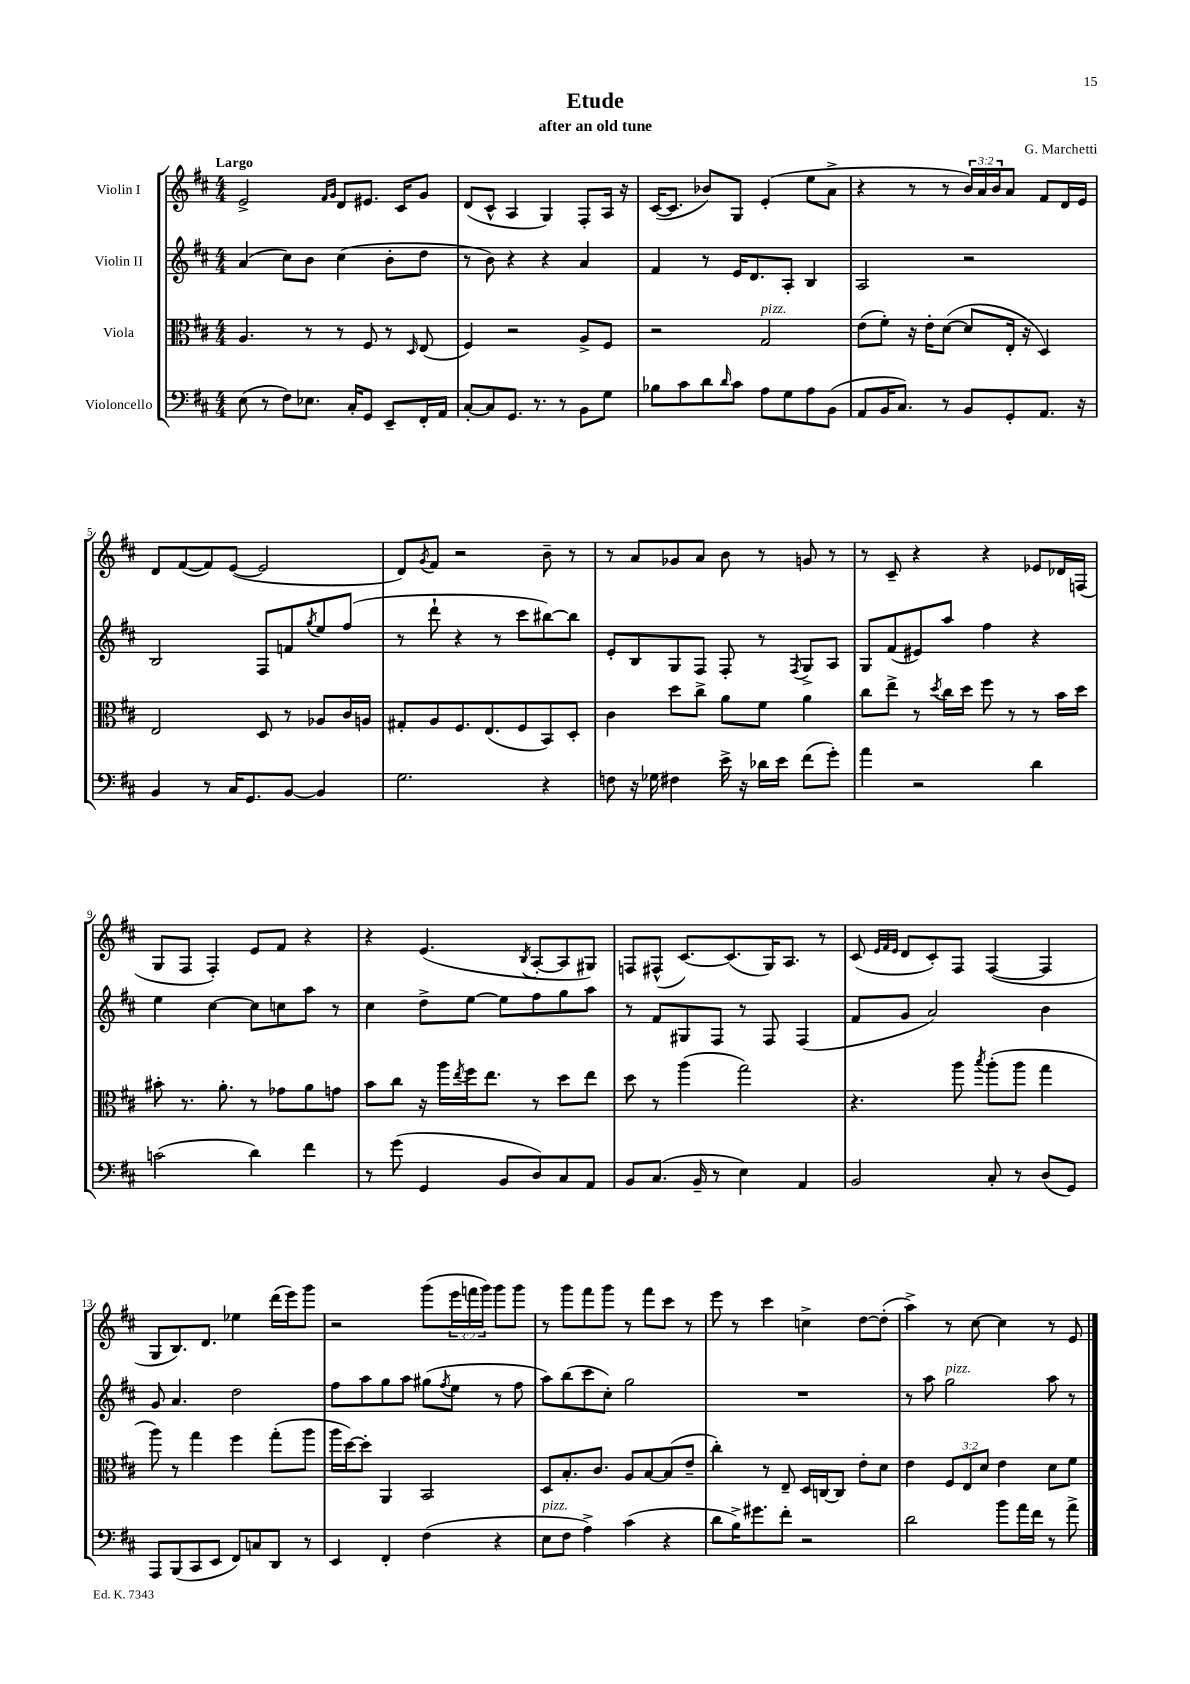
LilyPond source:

\header { title = "Etude" composer = "G. Marchetti" subtitle = "after an old tune" }
<<
\new StaffGroup <<
\new Staff = "s0" \with { instrumentName = "Violin I" } {
    \clef treble \key d \major \numericTimeSignature \time 4/4 \override Staff.TupletNumber.text = #tuplet-number::calc-fraction-text \tempo "Largo"
    e'2-> \grace { fis'16 g'16 } d'8 eis'8. cis'16 g'8 |
    d'8( cis'8-^ a4 g4) fis8-. a16 r16 |
    cis'16~( cis'8. bes'8) g8 e'4-.( e''8 a'8-> |
    r4 r8 r8 \tuplet 3/2 { b'16) a'16 b'16 } a'8 fis'8 d'16 e'16 |
    d'8 fis'8~( fis'8) e'8~( e'2 |
    d'8) \acciaccatura { g'8 } fis'8 r2 b'8-- r8 |
    r8 a'8 ges'8 a'8 b'8 r8 g'8 r8 |
    r8 cis'8-- r4 r4 ees'8 des'16 f16( |
    g8 fis8 fis4-.) e'8 fis'8 r4 |
    r4 e'4.( \acciaccatura { b8 } a8~-. a8 gis8) |
    f8 fis8-^( cis'8.~) cis'8.( g16) a8. r8 |
    cis'8( \grace { e'32 fis'32 e'32 } d'8 cis'8-.) fis8 fis4~( fis4 |
    g8 b8.) d'8. ees''4 d'''16( e'''16) g'''8 |
    r2 g'''8( \tuplet 3/2 { e'''16 f'''16 g'''16) } g'''8 g'''8 |
    r8 g'''8 fis'''8 g'''8 r8 fis'''8 cis'''8 r8 |
    e'''8 r8 cis'''4 c''4-> d''8~ d''8-.( |
    a''4->) r8 cis''8~ cis''4 r8 e'8 \bar "|." |
}
\new Staff = "s1" \with { instrumentName = "Violin II" } {
    \clef treble \key d \major \numericTimeSignature \time 4/4
    a'4( cis''8) b'8 cis''4( b'8-. d''8 |
    r8 b'8) r4 r4 a'4 |
    fis'4 r8 e'16 d'8. a8-. b4 |
    a2 r2 |
    b2 fis8 f'8 \acciaccatura { g''8 } e''8 fis''8( |
    r8 d'''8-! r4 r8 cis'''8 bis''8~) bis''8 |
    e'8-. b8 g8 fis8 fis8-. r8 \acciaccatura { fis8 } g8-> a8 |
    g8 fis'8( eis'8) a''8 fis''4 r4 |
    e''4 cis''4~ cis''8 c''8 a''8 r8 |
    cis''4 d''8-> e''8~ e''8 fis''8 g''8 a''8 |
    r8 fis'8 gis8 fis8 r8 fis8 fis4( |
    fis'8 g'8 a'2) b'4 |
    g'8 a'4. d''2 |
    fis''8 a''8 g''8 a''8 gis''8( \acciaccatura { fis''8 } e''8 r8 fis''8 |
    a''8) b''8( cis'''8 cis''8-.) g''2 |
    R1 |
    r8 a''8 g''2^\markup { \italic "pizz." } a''8 r8 \bar "|." |
}
\new Staff = "s2" \with { instrumentName = "Viola" } {
    \clef alto \key d \major \numericTimeSignature \time 4/4 \override Staff.TupletNumber.text = #tuplet-number::calc-fraction-text
    a4. r8 r8 fis8 r8 \grace { d16 } e8( |
    fis4) r2 a8-> fis8 |
    r2 g2^\markup { \italic "pizz." } |
    e'8( fis'8-.) r16 e'16-. d'8~( d'8 e16-. r16 d4) |
    e2 d8 r8 aes8 cis'16 a16 |
    gis8-. a8 fis8. e8.( fis8 b,8) d8-. |
    cis'4 d''8 cis''8-> a'8 fis'8 a'4 |
    cis''8 e''8-> r8 \acciaccatura { d''8 } cis''16 d''16 fis''8 r8 r8 b'16 d''16 |
    bis'8-. r8. a'8.-. r8 ges'8 a'8 g'8 |
    b'8 cis''8 r16 a''16 \acciaccatura { e''8 } fis''16 e''8. r8 d''8 e''8 |
    d''8 r8 a''4( g''2) |
    r4. a''8 \acciaccatura { b''8 } a''8-.( a''8 g''4 |
    a''8) r8 g''4 fis''4 g''8-.( a''8 |
    a''16 d''16~) d''8-. a,4 b,2 |
    d8 b8.-. cis'8. a8 b8~ b8( e'8-- |
    cis''4-.) r8 e8-- d16 c16~ c8 e'8-. d'8 |
    e'4 \tuplet 3/2 { fis8 e8 d'8 } e'4 d'8 fis'8 \bar "|." |
}
\new Staff = "s3" \with { instrumentName = "Violoncello" } {
    \clef bass \key d \major \numericTimeSignature \time 4/4
    e8( r8 fis8) ees8. cis16-. g,8 e,8-- fis,16-. a,16 |
    cis8~-. cis8 g,8. r8. r8 b,8 g8 |
    bes8 cis'8 d'8 \grace { d'16 } cis'8 a8 g8 a8 b,8( |
    a,8 b,16 cis8.) r8 b,8 g,8-. a,8. r16 |
    b,4 r8 cis16 g,8. b,8~ b,4 |
    g2. r4 |
    f8 r16 ges16 fis4 e'16-> r16 des'16 e'16 fis'8( g'8-.) |
    a'4 r2 d'4 |
    c'2( d'4) fis'4 |
    r8 g'8( g,4 b,8 d8) cis8 a,8 |
    b,8 cis8.( b,16-- r8 e4) a,4 |
    b,2 cis8-. r8 d8( g,8) |
    a,,8 b,,8( cis,8 e,8 fis,8) c8 d,8 r8 |
    e,4 fis,4-. fis4( r4 |
    e8^\markup { \italic "pizz." } fis8 a4->) cis'4( r4 |
    d'8 b16->) gis'8. fis'8-. r2 |
    d'2 b'8 a'16 fis'16 r8 a'8-> \bar "|." |
}
>>
>>
